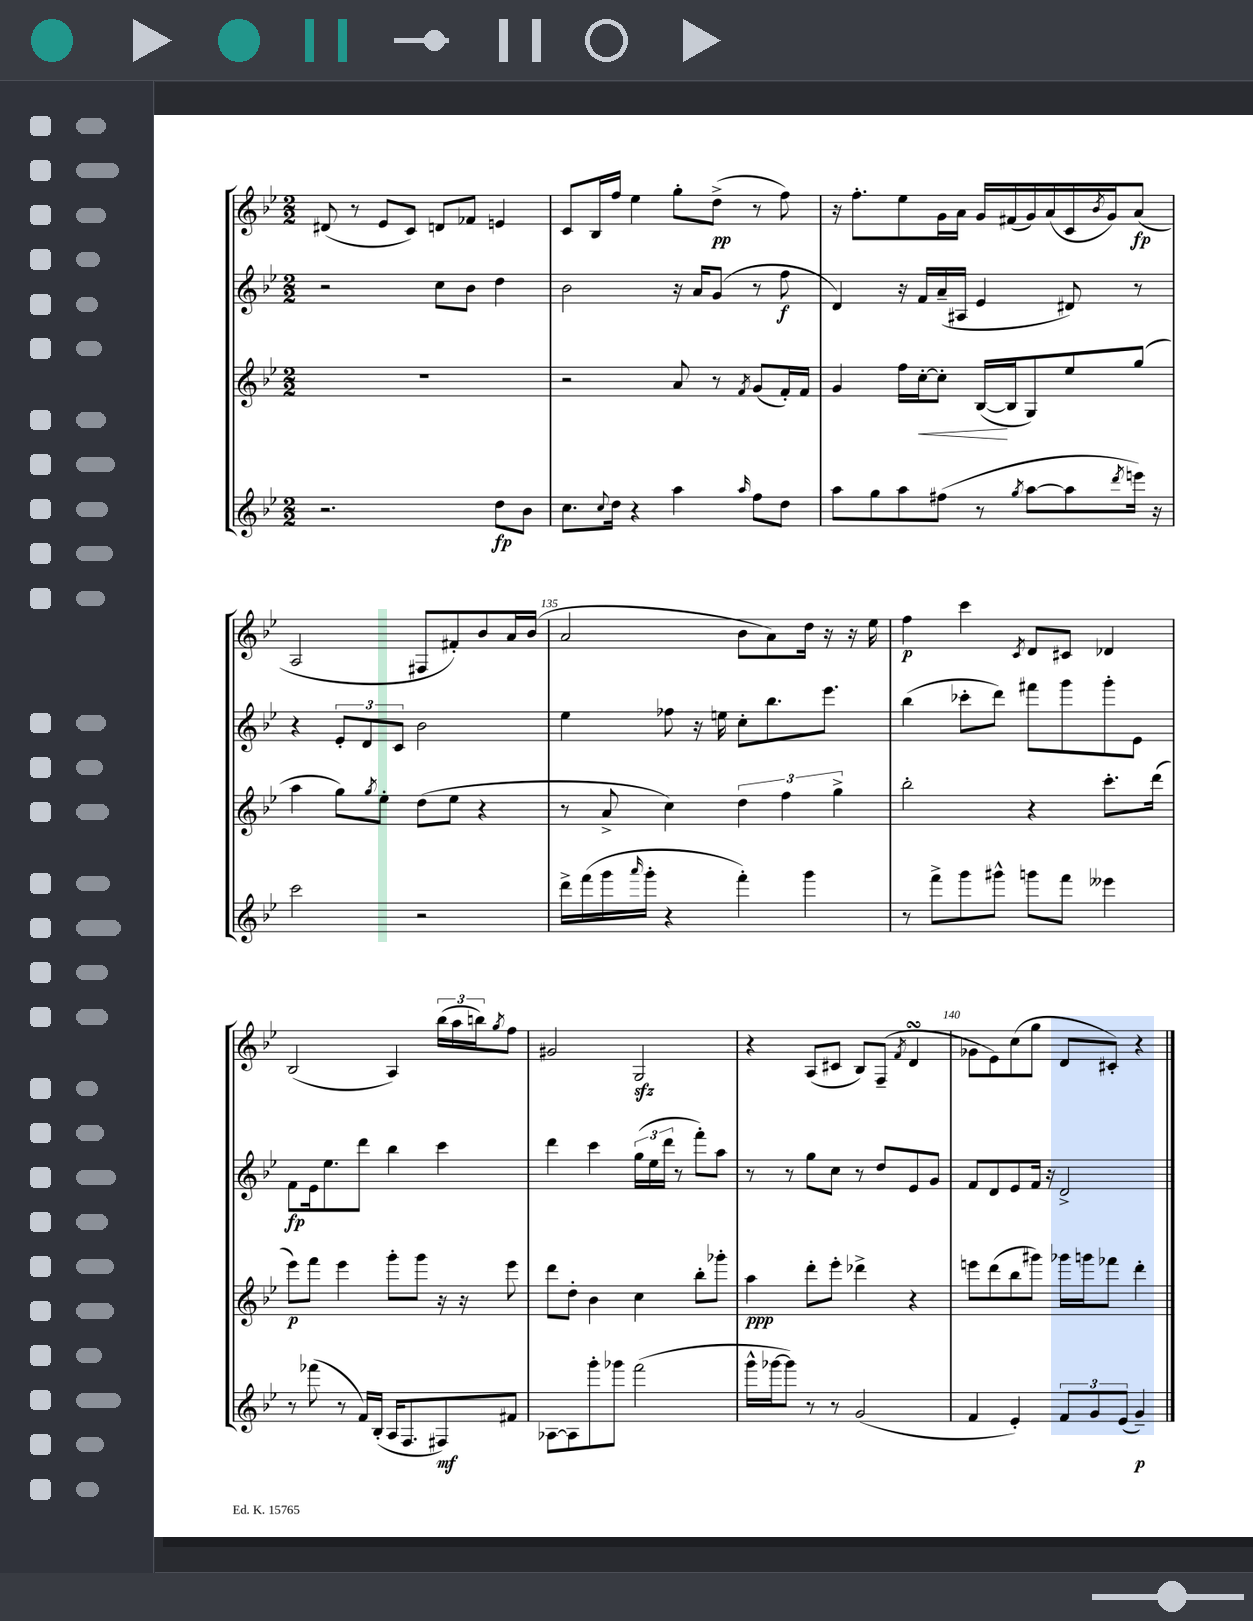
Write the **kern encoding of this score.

**kern	**dynam	**kern	**dynam	**kern	**dynam	**kern	**dynam
*part4	*part4	*part3	*part3	*part2	*part2	*part1	*part1
*staff4	*staff4	*staff3	*staff3	*staff2	*staff2	*staff1	*staff1
*clefG2	*	*clefG2	*	*clefG2	*	*clefG2	*
*k[b-e-]	*	*k[b-e-]	*	*k[b-e-]	*	*k[b-e-]	*
*M2/2	*	*M2/2	*	*M2/2	*	*M2/2	*
=131	=131	=131	=131	=131	=131	=131	=131
2.r	.	1r	.	2r	.	(8d#X/	.
.	.	.	.	.	.	8r	.
.	.	.	.	.	.	8e-/L	.
.	.	.	.	.	.	8c/J)	.
.	.	.	.	8cc\L	.	8dn/L	.
.	.	.	.	8b-\J	.	8f-X/J	.
8dd\L	fp	.	.	4dd\	.	4en/	.
8b-\J	.	.	.	.	.	.	.
=132	=132	=132	=132	=132	=132	=132	=132
8.cc\L	.	2r	.	2b-\	.	8c/L	.
.	.	.	.	.	.	16B-/L	.
8qqcc/	.	.	.	.	.	.	.
16dd\Jk	.	.	.	.	.	16ff/JJ	.
4r	.	.	.	.	.	4ee-\	.
4aa\	.	8a/	.	16r	.	8gg'\L	.
.	.	.	.	16a/KL	.	.	.
.	.	8r	.	(8g/J	.	(8dd^\J	pp
16qqaa/	.	8qf/	.	.	.	.	.
8ff\L	.	(8g/L	.	8r	.	8r	.
8dd\J	.	16f'/L)	.	8ff\	f	8ff\)	.
.	.	16f/JJ	.	.	.	.	.
=133	=133	=133	=133	=133	=133	=133	=133
8aa\L	.	4g/	.	4d/)	.	16r	.
.	.	.	.	.	.	8.ff'\L	.
8gg\	.	.	.	.	.	.	.
8aa\	.	16ff\LL	.	16r	.	8ee-\	.
!	!	!	!LO:HP:b	!	!	!	!
.	.	[16cc'\J	<	16f/LL	.	.	.
(8ff#X\J	.	8cc'\J]	.	(16a~/	.	16g\L	.
.	.	.	.	16A#X/JJ	.	16a\JJ	.
8r	.	([16B-/LL	.	4e-/	.	16g/LL	.
.	.	16B-/J]	[	.	.	(16f#X/	.
8qgg/	.	.	.	.	.	.	.
[8aa\L	.	8G/)	.	.	.	16g/)	.
.	.	.	.	.	.	(16a/	.
8aa\]	.	8ee-/	.	8d#X/)	.	16c/	.
.	.	.	.	.	.	8qb-/	.
.	.	.	.	.	.	16g/J)	.
8qddd/	.	.	.	.	.	.	.
16eeen\Jk)	.	(8gg/J	.	8r	.	(8a/J	fp
16r	.	.	.	.	.	.	.
!!LO:LB:g=z
=134	=134	=134	=134	=134	=134	=134	=134
2ccc\	.	4aa\	.	4r	.	2A/	.
.	.	8gg\L)	.	12e-'/L	.	.	.
.	.	.	.	12d/	.	.	.
.	.	8qgg/	.	.	.	.	.
.	.	8ee-'\J	.	.	.	.	.
.	.	.	.	12c/J	.	.	.
2r	.	(8dd\L	.	2b-\	.	8F#X/L	.
.	.	8ee-\J	.	.	.	8f#X'/)	.
.	.	4r	.	.	.	8b-/	.
.	.	.	.	.	.	16a/L	.
.	.	.	.	.	.	(16b-/JJ	.
=135	=135	=135	=135	=135	=135	=135	=135
16ddd^\LL	.	8r	.	4ee-\	.	2a/	.
(16fff\	.	.	.	.	.	.	.
16ggg\	.	8a^/	.	.	.	.	.
16qqaaa/	.	.	.	.	.	.	.
16ggg'\JJ	.	.	.	.	.	.	.
4r	.	4cc\)	.	8ff-X\	.	.	.
.	.	.	.	16r	.	.	.
.	.	.	.	16een\	.	.	.
4fff'\)	.	6dd\	.	8cc'\L	.	8b-\L	.
.	.	.	.	8.bb-\	.	8a\)	.
.	.	6ff\	.	.	.	.	.
4ggg\	.	.	.	.	.	16dd\Jk	.
.	.	.	.	8.eee-\J	.	16r	.
.	.	6gg^\	.	.	.	.	.
.	.	.	.	.	.	16r	.
.	.	.	.	.	.	16ee-\	.
=136	=136	=136	=136	=136	=136	=136	=136
8r	.	2bb-'\	.	(4bb-\	.	4ff\	p
8fff^\L	.	.	.	.	.	.	.
8ggg\	.	.	.	8ccc-X'\L	.	4ccc\	.
8ggg#X^^\J	.	.	.	8ddd\J)	.	.	.
.	.	.	.	.	.	8qc/	.
8gggn\L	.	4r	.	8fff#X\L	.	8d/L	.
8fff\J	.	.	.	8ggg\	.	8c#X/J	.
4eee--X\	.	8.ccc'\L	.	8ggg'\	.	4d-X/	.
.	.	.	.	8e-\J	.	.	.
.	.	(16ddd\Jk	.	.	.	.	.
!!LO:LB:g=z
=137	=137	=137	=137	=137	=137	=137	=137
8r	.	8eee-\L)	p	8f\L	fp	(2B-/	.
(8fff-X\	.	8fff\J	.	16e-\k	.	.	.
.	.	.	.	8.ee-\	.	.	.
8r	.	4eee-\	.	.	.	.	.
16f/LL)	.	.	.	8ddd\J	.	.	.
(16B-'/JJ	.	.	.	.	.	.	.
16A/KL	.	8ggg'\L	.	4bb-\	.	4A/)	.
8.F/	.	.	.	.	.	.	.
.	.	8ggg\J	.	.	.	.	.
8F#X/)	mf	16r	.	4ccc\	.	(24bb-\LL	.
.	.	.	.	.	.	24aa\	.
.	.	16r	.	.	.	.	.
.	.	.	.	.	.	24bbn\J)	.
.	.	.	.	.	.	8qgg/	.
8f#X/J	.	8eee-\	.	.	.	8ff\J	.
=138	=138	=138	=138	=138	=138	=138	=138
[8A-X\L	.	8ddd\L	.	4ddd\	.	2g#X/	.
8A-\]	.	8dd'\J	.	.	.	.	.
8ggg'\	.	4b-\	.	4ccc\	.	.	.
8ggg-X\J	.	.	.	.	.	.	.
(2fff\	.	4cc\	.	(24gg\LL	.	2Gzz/	.
.	.	.	.	24ee-\	.	.	.
.	.	.	.	24ddd\JJ	.	.	.
.	.	.	.	8r	.	.	.
.	.	8bb-'\L	.	8fff'\L)	.	.	.
.	.	8ggg-X'\J	.	8aa\J	.	.	.
=139	=139	=139	=139	=139	=139	=139	=139
16ggg^^\LL	.	4aa\	ppp	8r	.	4r	.
[16ggg-X\J	.	.	.	.	.	.	.
8ggg-\J])	.	.	.	8r	.	.	.
8r	.	8ddd'\L	.	8gg\L	.	(8A/L	.
8r	.	8eee-'\J	.	8cc\J	.	8c#X/J	.
(2g/	.	4ddd-X^\	.	8r	.	8B-/L)	.
.	.	.	.	8dd/L	.	(8F~/J	.
.	.	.	.	.	.	8qf/	.
.	.	4r	.	8e-/	.	4dsSsS/	.
.	.	.	.	8g/J	.	.	.
=140	=140	=140	=140	=140	=140	=140	=140
4f/	.	8eeen\L	.	8f/L	.	8g-X\L	.
.	.	(8ddd\	.	8d/	.	8e-\)	.
4e-'/)	.	8bb-\	.	8e-/	.	(8cc\	.
.	.	8ggg#X\J)	.	16f/Jk	.	8gg\J	.
.	.	.	.	16r	.	.	.
12f/L	.	16ggg-X\LL	.	2d^/	.	8d/L	.
.	.	16gggn\J	.	.	.	.	.
12g/	.	.	.	.	.	.	.
.	.	8fff-X\J	.	.	.	8c#X'/J)	.
(12e-/J	.	.	.	.	.	.	.
4g~/)	p	4ddd'\	.	.	.	4r	.
==	==	==	==	==	==	==	==
*-	*-	*-	*-	*-	*-	*-	*-
